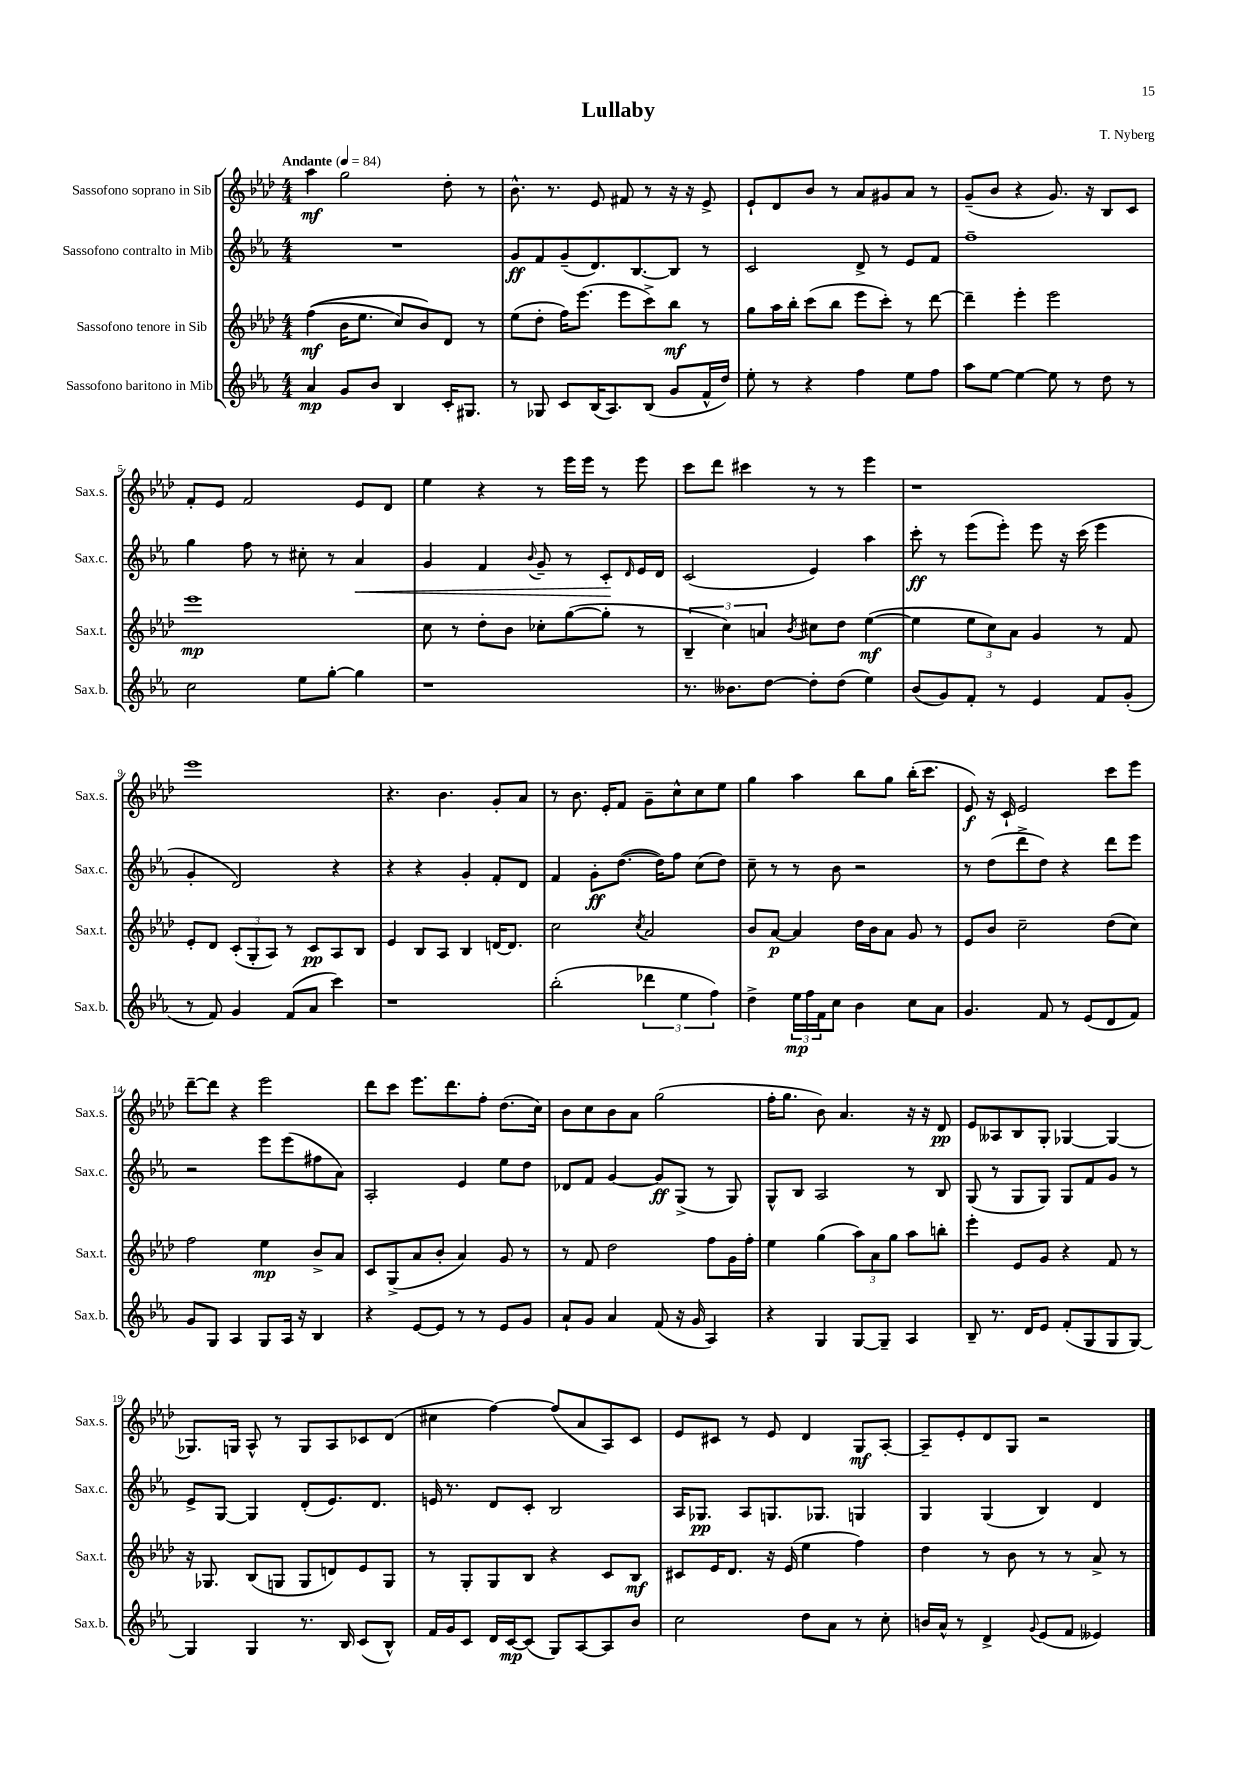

**kern	**dynam	**kern	**dynam	**kern	**dynam	**kern	**dynam
*part4	*part4	*part3	*part3	*part2	*part2	*part1	*part1
*staff4	*staff4	*staff3	*staff3	*staff2	*staff2	*staff1	*staff1
*I"Sassofono baritono in Mib	*	*I"Sassofono tenore in Sib	*	*I"Sassofono contralto in Mib	*	*I"Sassofono soprano in Sib	*
*I'Sax.b.	*	*I'Sax.t.	*	*I'Sax.c.	*	*I'Sax.s.	*
*clefG2	*	*clefG2	*	*clefG2	*	*clefG2	*
*k[b-e-a-]	*	*k[b-e-a-d-]	*	*k[b-e-a-]	*	*k[b-e-a-d-]	*
*M4/4	*	*M4/4	*	*M4/4	*	*M4/4	*
*MM84	*	*MM84	*	*MM84	*	*MM84	*
=1	=1	=1	=1	=1	=1	=1	=1
!	!	!	!	!	!	!LO:TX:a:B:t=Andante	!
4a-/	mp	((4ff\	mf	1r	.	4aa-\	mf
8g/L	.	16b-\KL	.	.	.	2gg\	.
.	.	8.ee-\J	.	.	.	.	.
8b-/J	.	.	.	.	.	.	.
4B-/	.	8cc/L)	.	.	.	.	.
.	.	8b-/)	.	.	.	.	.
16c'/KL	.	8d-/J	.	.	.	8dd-'\	.
8.G#X/J	.	.	.	.	.	.	.
.	.	8r	.	.	.	8r	.
=2	=2	=2	=2	=2	=2	=2	=2
8r	.	(8ee-\L	.	8g/L	ff	8.b-^^\	.
8G-X/	.	8dd-'\J	.	8f/	.	.	.
.	.	.	.	.	.	8.r	.
8c/L	.	16ff\KL)	.	(8g~/	.	.	.
.	.	(8.eee-\J	.	.	.	.	.
(16B-/K	.	.	.	8.d/)	.	8e-/	.
8.A-/)	.	.	.	.	.	.	.
.	.	8eee-\L	.	.	.	8f#X/	.
.	.	.	.	[8.B-/	.	.	.
(8B-/J	.	8ccc^\)	.	.	.	8r	.
8g/L	.	8bb-\J	mf	8B-/J]	.	16r	.
.	.	.	.	.	.	16r	.
16f^^/L	.	8r	.	8r	.	8e-^/	.
16dd/JJ)	.	.	.	.	.	.	.
=3	=3	=3	=3	=3	=3	=3	=3
8ee-'\	.	8gg\L	.	2c/	.	8e-`/L	.
8r	.	16aa-\L	.	.	.	8d-/	.
.	.	16bb-'\JJ	.	.	.	.	.
4r	.	(8ccc\L	.	.	.	8b-/J	.
.	.	8bb-\J	.	.	.	8r	.
4ff\	.	8eee-\L	.	8d^/	.	8a-/L	.
.	.	8ccc'\J)	.	8r	.	8g#X/	.
8ee-\L	.	8r	.	8e-/L	.	8a-/J	.
8ff\J	.	[8ddd-\	.	8f/J	.	8r	.
=4	=4	=4	=4	=4	=4	=4	=4
8aa-\L	.	4ddd-~\]	.	1ff~	.	(8g~/L	.
[8ee-\J	.	.	.	.	.	8b-/J	.
4ee-\_	.	4eee-'\	.	.	.	4r	.
8ee-\]	.	2eee-\	.	.	.	8.g/)	.
8r	.	.	.	.	.	.	.
.	.	.	.	.	.	16r	.
8dd\	.	.	.	.	.	8B-/L	.
8r	.	.	.	.	.	8c/J	.
!!LO:LB:g=z
=5	=5	=5	=5	=5	=5	=5	=5
2cc\	.	1eee-	mp	4gg\	.	8f'/L	.
.	.	.	.	.	.	8e-/J	.
.	.	.	.	8ff\	.	2f/	.
.	.	.	.	8r	.	.	.
8ee-\L	.	.	.	8cc#X'\	.	.	.
[8gg'\J	.	.	.	8r	.	.	.
!	!	!	!	!	!LO:HP:b	!	!
4gg\]	.	.	.	4a-/	<	8e-/L	.
.	.	.	.	.	.	8d-/J	.
=6	=6	=6	=6	=6	=6	=6	=6
1r	.	8cc\	.	4g/	.	4ee-\	.
.	.	8r	.	.	.	.	.
.	.	8dd-'\L	.	4f/	.	4r	.
.	.	8b-\J	.	.	.	.	.
.	.	.	.	8qqb-/	.	.	.
.	.	8cc-X'\L	.	8g~/	.	8r	.
.	.	([8gg\	.	8r	.	16eee-\LL	.
.	.	.	.	.	.	16eee-\JJ	.
.	.	8gg'\J]	.	8c'/L	.	8r	.
.	.	.	.	16qqd/	.	.	.
.	.	8r	.	16e-/L	[	8eee-\	.
.	.	.	.	16d/JJ	.	.	.
=7	=7	=7	=7	=7	=7	=7	=7
8.r	.	6B-~/	.	(2c/	.	8ccc\L	.
.	.	.	.	.	.	8ddd-\J	.
.	.	6cc\)	.	.	.	.	.
8.b--X\L	.	.	.	.	.	.	.
.	.	.	.	.	.	4ccc#X\	.
.	.	6an/	.	.	.	.	.
[8dd\J	.	.	.	.	.	.	.
.	.	8qb-/	.	.	.	.	.
8dd'\L]	.	8cc#X\L	.	4e-/)	.	8r	.
(8dd\J	.	8dd-\J	.	.	.	8r	.
4ee-\)	.	([4ee-\	mf	4aa-\	.	4eee-\	.
=8	=8	=8	=8	=8	=8	=8	=8
(8b-/L	.	4ee-\]	.	8ccc'\	ff	1r	.
8g/)	.	.	.	8r	.	.	.
8f'/J	.	12ee-\L	.	(8eee-\L	.	.	.
.	.	12cc\)	.	.	.	.	.
8r	.	.	.	8eee-'\J)	.	.	.
.	.	12a-\J	.	.	.	.	.
4e-/	.	4g/	.	8eee-\	.	.	.
.	.	.	.	16r	.	.	.
.	.	.	.	(16ccc\	.	.	.
8f/L	.	8r	.	4eee-\	.	.	.
(8g'/J	.	8f/	.	.	.	.	.
!!LO:LB:g=z
=9	=9	=9	=9	=9	=9	=9	=9
8r	.	8e-'/L	.	4g'/	.	1eee-	.
8f/)	.	8d-/J	.	.	.	.	.
4g/	.	(12c'/L	.	2d/)	.	.	.
.	.	12G'/	.	.	.	.	.
.	.	12A-/J)	.	.	.	.	.
(8f/L	.	8r	.	.	.	.	.
8a-/J	.	8c/L	pp	.	.	.	.
4ccc\)	.	8A-/	.	4r	.	.	.
.	.	8B-/J	.	.	.	.	.
=10	=10	=10	=10	=10	=10	=10	=10
1r	.	4e-/	.	4r	.	4.r	.
.	.	8B-/L	.	4r	.	.	.
.	.	8A-/J	.	.	.	4.b-\	.
.	.	4B-/	.	4g'/	.	.	.
.	.	[16dn/KL	.	8f'/L	.	8g'/L	.
.	.	8.d/J]	.	.	.	.	.
.	.	.	.	8d/J	.	8a-/J	.
=11	=11	=11	=11	=11	=11	=11	=11
(2bb-'\	.	2cc\	.	4f/	.	8r	.
.	.	.	.	.	.	8.b-\	.
.	.	.	.	8g'\L	ff	.	.
.	.	.	.	.	.	16e-'/KL	.
.	.	.	.	([8.dd\J	.	8f/J	.
.	.	8qcc/	.	.	.	.	.
6ddd-X\	.	2a-/	.	.	.	8g~\L	.
.	.	.	.	16dd\KL])	.	.	.
.	.	.	.	8ff\J	.	8cc^^\	.
6ee-\	.	.	.	.	.	.	.
.	.	.	.	(8cc\L	.	8cc\	.
6ff\)	.	.	.	.	.	.	.
.	.	.	.	8dd\J)	.	8ee-\J	.
=12	=12	=12	=12	=12	=12	=12	=12
4dd^\	.	8b-/L	.	8cc~\	.	4gg\	.
.	.	[8a-/J	p	8r	.	.	.
24ee-\LL	mp	4a-/]	.	8r	.	4aa-\	.
24ff\	.	.	.	.	.	.	.
24f\J	.	.	.	.	.	.	.
8cc\J	.	.	.	8b-\	.	.	.
4b-\	.	16dd-\LL	.	2r	.	8bb-\L	.
.	.	16b-\J	.	.	.	.	.
.	.	8a-\J	.	.	.	8gg\J	.
8cc\L	.	8g/	.	.	.	(16bb-'\KL	.
.	.	.	.	.	.	8.ccc\J	.
8a-\J	.	8r	.	.	.	.	.
=13	=13	=13	=13	=13	=13	=13	=13
4.g/	.	8e-/L	.	8r	.	8e-/)	f
.	.	8b-/J	.	(8dd\L	.	16r	.
.	.	.	.	.	.	16c`/	.
.	.	2cc~\	.	8ddd^\	.	2e-/	.
8f/	.	.	.	8dd\J)	.	.	.
8r	.	.	.	4r	.	.	.
(8e-/L	.	.	.	.	.	.	.
8d/	.	(8dd-\L	.	8ddd\L	.	8ccc\L	.
8f/J)	.	8cc\J)	.	8eee-\J	.	8eee-\J	.
!!LO:LB:g=z
=14	=14	=14	=14	=14	=14	=14	=14
8g/L	.	2ff\	.	2r	.	[8ddd-~\L	.
8G/J	.	.	.	.	.	8ddd-\J]	.
4A-/	.	.	.	.	.	4r	.
8G/L	.	4ee-\	mp	8eee-\L	.	2eee-\	.
16A-/Jk	.	.	.	(8eee-\	.	.	.
16r	.	.	.	.	.	.	.
4B-/	.	8b-^/L	.	8ff#X\	.	.	.
.	.	8a-/J	.	8a-\J)	.	.	.
=15	=15	=15	=15	=15	=15	=15	=15
4r	.	8c/L	.	2A-'/	.	8ddd-\L	.
.	.	(8G^/	.	.	.	8ccc\J	.
[8e-/L	.	8a-/	.	.	.	8.eee-\L	.
8e-/J]	.	8b-'/J	.	.	.	.	.
.	.	.	.	.	.	8.ddd-\	.
8r	.	4a-/)	.	4e-/	.	.	.
8r	.	.	.	.	.	8ff'\J	.
8e-/L	.	8g/	.	8ee-\L	.	(8.dd-\L	.
8g/J	.	8r	.	8dd\J	.	.	.
.	.	.	.	.	.	16cc\Jk)	.
=16	=16	=16	=16	=16	=16	=16	=16
8a-`/L	.	8r	.	8d-X/L	.	8b-\L	.
8g/J	.	8f/	.	8f/J	.	8cc\	.
4a-/	.	2dd-\	.	[4g/	.	8b-\	.
.	.	.	.	.	.	8a-\J	.
(8f/	.	.	.	8g/L]	ff	(2gg\	.
16r	.	.	.	(8G^/J	.	.	.
16g/	.	.	.	.	.	.	.
4A-/)	.	8ff\L	.	8r	.	.	.
.	.	16g\L	.	8G/)	.	.	.
.	.	16ff'\JJ	.	.	.	.	.
=17	=17	=17	=17	=17	=17	=17	=17
4r	.	4ee-\	.	8G^^/L	.	16ff'\KL	.
.	.	.	.	.	.	8.gg\J	.
.	.	.	.	8B-/J	.	.	.
4G/	.	(4gg\	.	2A-/	.	8b-\)	.
.	.	.	.	.	.	4.a-/	.
[8G/L	.	12aa-\L)	.	.	.	.	.
.	.	12a-\	.	.	.	.	.
8G~/J]	.	.	.	.	.	.	.
.	.	12gg\J	.	.	.	.	.
4A-/	.	8aa-\L	.	8r	.	16r	.
.	.	.	.	.	.	16r	.
.	.	8bbn'\J	.	8B-/	.	8d-/	pp
=18	=18	=18	=18	=18	=18	=18	=18
8B-~/	.	4eee-'\	.	(8G/	.	8e-/L	.
8.r	.	.	.	8r	.	8A--X/	.
.	.	8e-/L	.	8G/L	.	8B-/	.
16d/KL	.	.	.	.	.	.	.
8e-/J	.	8g/J	.	8G/J)	.	8G'/J	.
(8f'/L	.	4r	.	8G/L	.	[4G-X/	.
8G/	.	.	.	8f/	.	.	.
8G/	.	8f/	.	8g/J	.	4G-/_	.
[8G/J)	.	8r	.	8r	.	.	.
!!LO:LB:g=z
=19	=19	=19	=19	=19	=19	=19	=19
4G/]	.	16r	.	8e-^/L	.	8.G-X/L]	.
.	.	8.G-X/	.	.	.	.	.
.	.	.	.	[8G/J	.	.	.
.	.	.	.	.	.	16Gn/Jk	.
4G/	.	(8B-/L	.	4G/]	.	8A-^^/	.
.	.	8Gn/J	.	.	.	8r	.
8.r	.	8G/L	.	(8d'/L	.	8G/L	.
.	.	8dn/)	.	8.e-/)	.	8A-/	.
16B-/	.	.	.	.	.	.	.
(8c/L	.	8e-/	.	.	.	8c-X/	.
.	.	.	.	8.d/J	.	.	.
8B-^^/J)	.	8G/J	.	.	.	(8d-/J	.
=20	=20	=20	=20	=20	=20	=20	=20
16f/LL	.	8r	.	16en/	.	4cc#X\	.
16g/J	.	.	.	8.r	.	.	.
8c/J	.	8G'/L	.	.	.	.	.
16d/LL	.	8G/	.	8d/L	.	[4ff\)	.
[16c/J	mp	.	.	.	.	.	.
(8c/J]	.	8B-/J	.	8c'/J	.	.	.
8G/L)	.	4r	.	2B-/	.	(8ff/L]	.
[8A-/	.	.	.	.	.	8a-/	.
8A-/]	.	8c/L	.	.	.	8A-/)	.
8b-/J	.	8B-/J	mf	.	.	8c/J	.
=21	=21	=21	=21	=21	=21	=21	=21
2cc\	.	8c#X/L	.	16A-/KL	.	8e-/L	.
.	.	.	.	8.G-X/J	pp	.	.
.	.	16e-/K	.	.	.	8c#X/J	.
.	.	8.d-/J	.	.	.	.	.
.	.	.	.	8A-/L	.	8r	.
.	.	16r	.	8.Gn/	.	8e-/	.
.	.	(16e-/	.	.	.	.	.
8dd\L	.	4ee-\	.	.	.	4d-/	.
.	.	.	.	8.G-X/J	.	.	.
8a-\J	.	.	.	.	.	.	.
8r	.	4ff\)	.	4Gn/	.	8G/L	mf
8cc'\	.	.	.	.	.	[8A-'/J	.
=22	=22	=22	=22	=22	=22	=22	=22
16bn/LL	.	4dd-\	.	4G/	.	8A-~/L]	.
16a-^^/JJ	.	.	.	.	.	.	.
8r	.	.	.	.	.	8e-'/	.
4d^/	.	8r	.	(4G/	.	8d-/	.
.	.	8b-\	.	.	.	8G/J	.
8qqg/	.	.	.	.	.	.	.
(8e-/L	.	8r	.	4B-/)	.	2r	.
8f/J	.	8r	.	.	.	.	.
4e--X/)	.	8a-^/	.	4d/	.	.	.
.	.	8r	.	.	.	.	.
==	==	==	==	==	==	==	==
*-	*-	*-	*-	*-	*-	*-	*-
